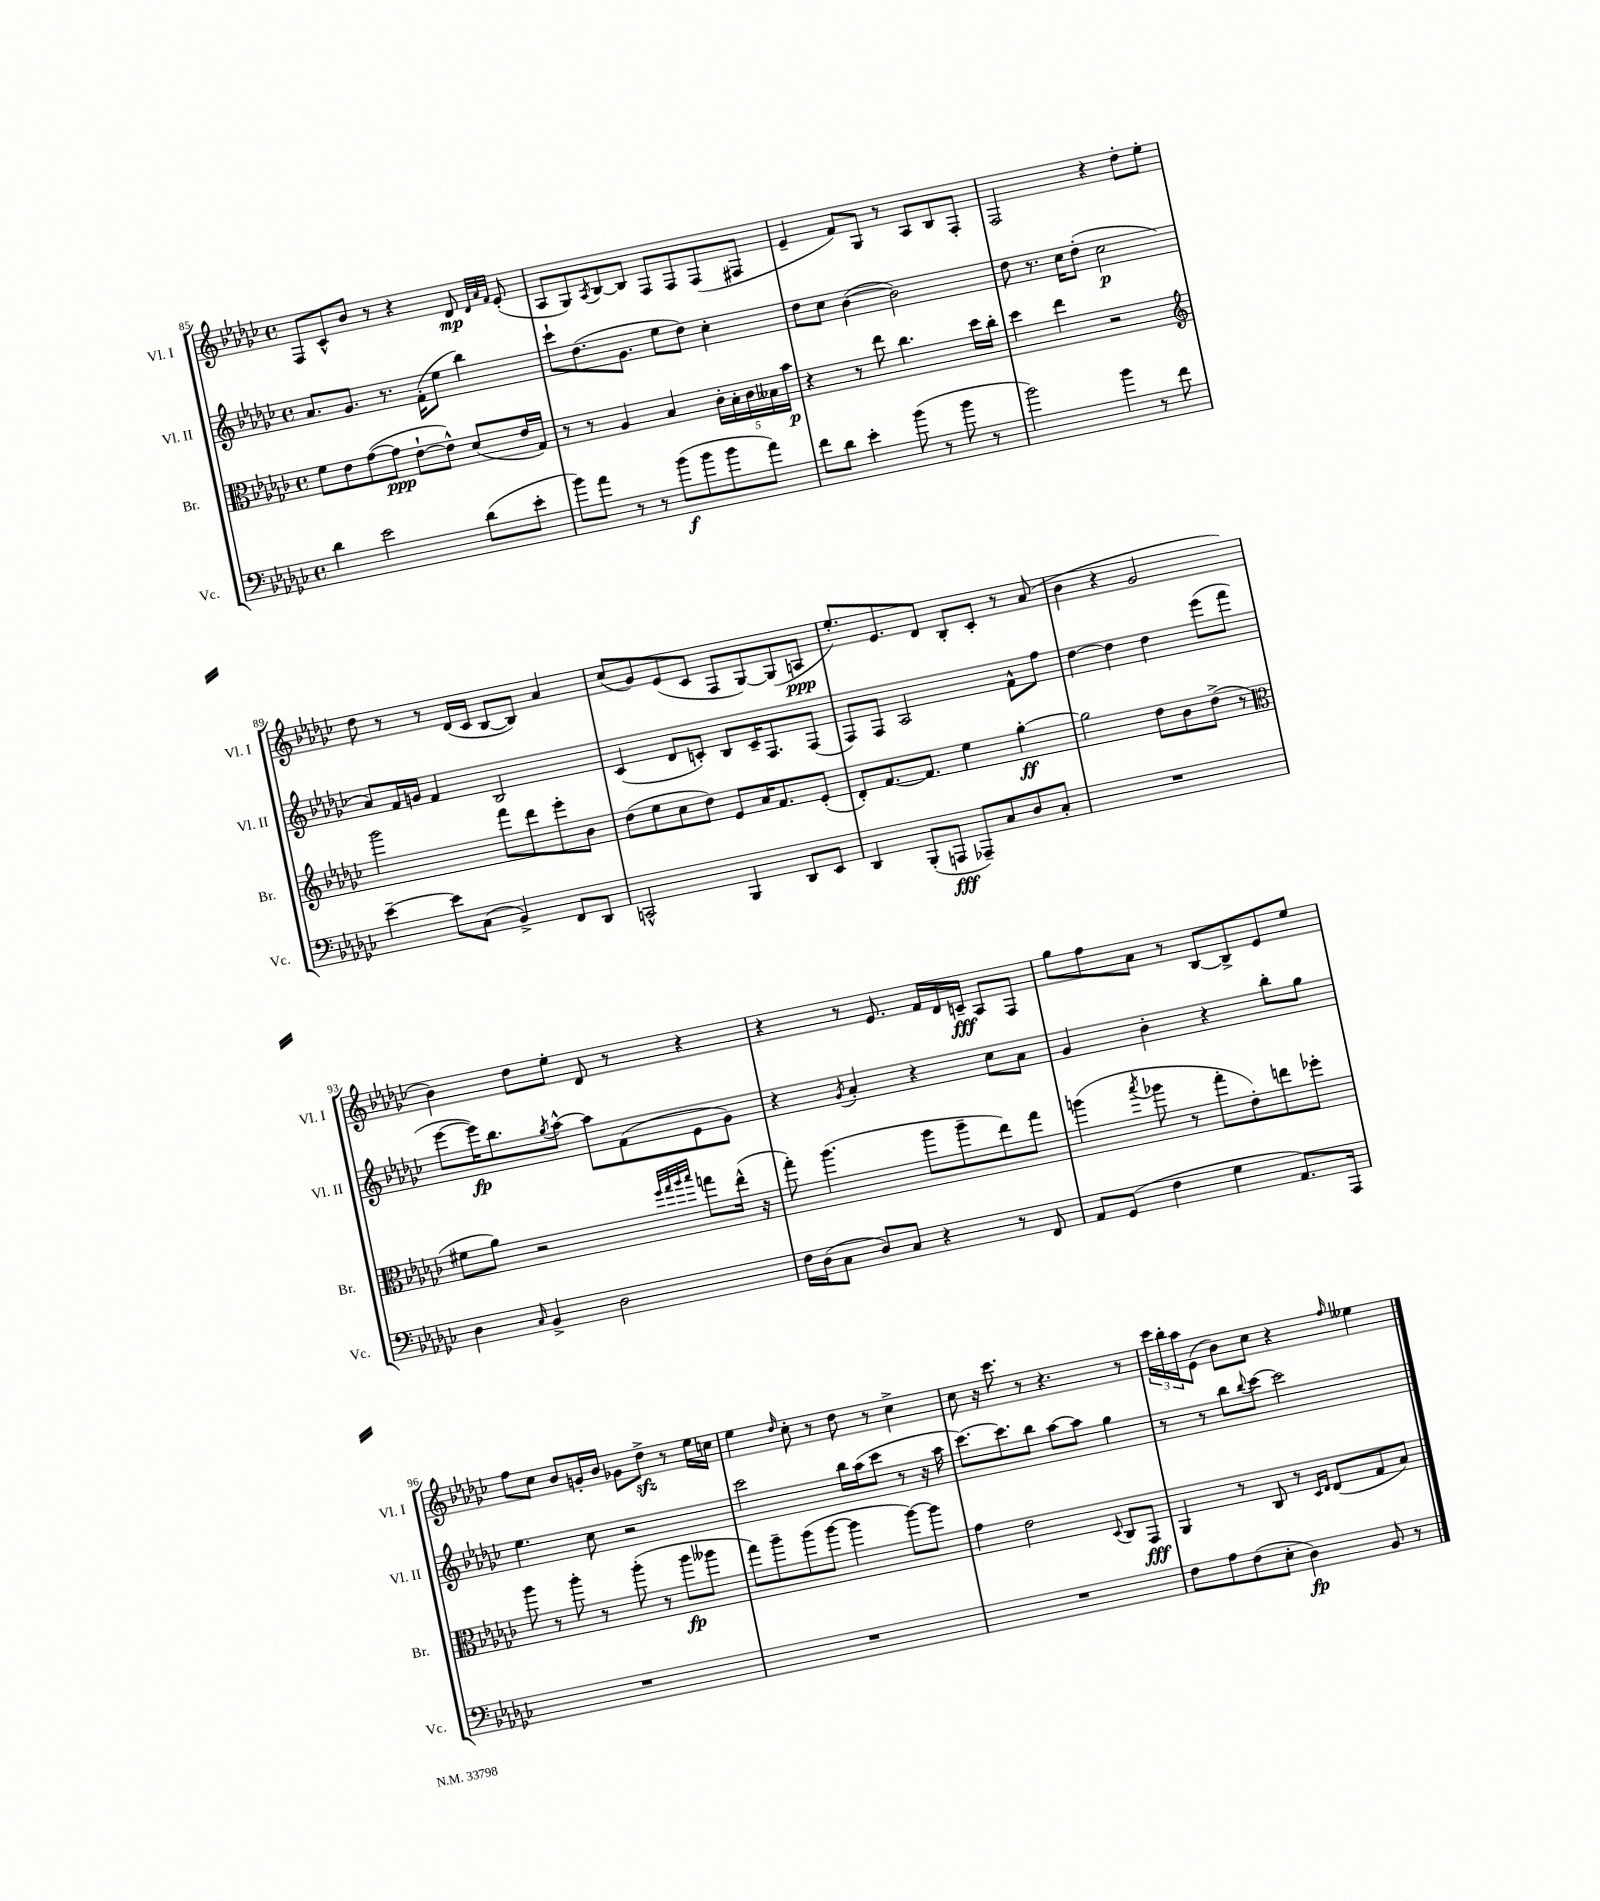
<<
\new StaffGroup <<
\new Staff = "s0" \with { instrumentName = "Vl. I" shortInstrumentName = "Vl. I" } {
    \clef treble \key ges \major \defaultTimeSignature \time 4/4
    f8 ces'8-^ bes'8 r8 r4 des'8\mp \grace { des'32 aes'32 f'32 } ees'8-.( |
    aes8 ges8) \acciaccatura { aes8 } bes8~ bes8 f8 f8 f8( fis8 |
    ees'4-- f'8) ges8 r8 aes8 bes8 f8-. |
    f2 r4 des''8-. ees''8-. |
    des''8 r8 r8 des'16( ces'16 bes8~ bes8) aes'4 |
    ces''8( ges'8) ees'8( ces'8 f8 ges8~) ges8( a8\ppp |
    ees''8.-.) ees'8. des'8 bes8-. ces'8-. r8 aes'8( |
    bes'4 r4 ges'2 |
    bes'4) des''8 ees''8-. des'8 r8 r4 |
    r4 r8 ees'8. f'16 des'16 c'16--\fff aes8 f8 |
    ges''8 f''8 aes'8 r8 bes8~ bes8-> ees'8 ees''8 |
    f''8 ces''8 bes'8 g'16-. bes'16 ges'8 des''8->\sfz r8 ees''16 c''16 |
    ees''4 \grace { des''16 } ces''8-. r8 des''8 r8 ces''4-> |
    ces''8 r16 ces'''8. r8 r4. r8 |
    \tuplet 3/2 { ces'''16 bes''16-. aes''16 } ees'8( bes'8) ces''8 r4 \grace { f''16 } eeses''4 \bar "|." |
}
\new Staff = "s1" \with { instrumentName = "Vl. II" shortInstrumentName = "Vl. II" } {
    \clef treble \key ges \major \defaultTimeSignature \time 4/4
    aes'8. ges'8. r8. f'16-.( ees''8 bes''4) |
    ces'''8-! des''8.( ges'8. ees''8 des''8) ces''4-. |
    des''8 ces''8 bes'4~( bes'2) |
    des''8 r8. ces''16 des''8-.( ces''2\p |
    aes'8) f'16 g'16 f'4 bes2 |
    ces'4( des'8 c'8-.) bes8 c'16-- f8. f8( |
    f8) f8 aes2 f'8-^ f''8 |
    des''4~ des''4 des''4 ees'''8( f'''8 |
    ees'''8~ ees'''16\fp) bes''8. \acciaccatura { ges''8 } aes''8~-^ aes''8 f'8( ees'8 ges'8) |
    r4 \acciaccatura { ges'8 } aes'4-. r4 ces''8 aes'8 |
    ges'4 bes'4-. r4 bes''8-. ges''8 |
    ees''4. ces''8 r2 |
    ces'''2 bes''16 aes''16( ces'''8 r8 r16 aes''16 |
    ces'''8.~) ces'''8. bes''8 aes''8~ aes''8 ges''4 |
    r8 r8 bes''8 \appoggiatura { bes''8 } ces'''8~ ces'''2 \bar "|." |
}
\new Staff = "s2" \with { instrumentName = "Br." shortInstrumentName = "Br." } {
    \clef alto \key ges \major \defaultTimeSignature \time 4/4
    f'8 ees'8 ges'8~( ges'8\ppp ees'8~-! ees'8-^) des'8( ees'16 ges16) |
    r8 r8 aes4 bes4 \tuplet 5/4 { ces'16-. bes16-. ces'16 beses16 bes'16\p } |
    r4 r8 ees''8 ces''4. des''16 ces''16-. |
    des''4 ees''4 r2 |
    \clef treble ges'''2 f'''8 des'''8 ees'''8-. bes'8 |
    des''8( ees''8 ces''8 des''8) ees'8 aes'16 f'8. ees'8-.( |
    des'8-.) f'8.~ f'8. ees''4 ges''4~-.\ff |
    ges''2 des''8 bes'8 des''8->( r8 |
    \clef alto fis'8 aes'8) r2 \grace { f''32 ges''32 aes''32 bes''32 } g''8 ees''16-^( r16 |
    ges''8-.) aes''4.( aes''8 aes''8-- ees''8) ges''8 |
    a''4( \acciaccatura { bes''8 } aes''8 r8 ges''8-. ees'8-.) e''8 fes''8-. |
    aes''8 r8 aes''8-. r8 aes''8-.( r8 aes''8\fp aeses''8 |
    ges''8) aes''8-- aes''8( aes''8~ aes''4 aes''8~) aes''8 |
    ges'4 ees'2 \appoggiatura { des8 } ces8 ges,8\fff |
    aes,4 r8 ces8 r8 \grace { des16 ees16 } ees8( ges8 bes8) \bar "|." |
}
\new Staff = "s3" \with { instrumentName = "Vc." shortInstrumentName = "Vc." } {
    \clef bass \key ges \major \defaultTimeSignature \time 4/4
    des'4 ees'2 des'8( ees'8-. |
    bes'8) aes'8 r8 r8 bes'8\f( bes'8 bes'8 aes'8) |
    f'8 des'8 ees'4-. bes'8( r8 bes'8 r8 |
    bes'2) bes'4 r8 f'8 |
    ees'4~-- ees'8 ces8( bes,4->) f,8 des,8 |
    c,2-^ bes,,4 des,8 ees,8 |
    des,4 bes,,8-.( a,,8\fff aes,,8--) ces8 des8 ces8-. |
    R1 |
    des4 \grace { ces16 } bes,4-> des2 |
    f16 des16( ces8 des8) ces8 r4 r8 f,8 |
    aes,8 ges,8( f4 ges4 aes,8.) aes,,16 |
    R1 |
    R1 |
    R1 |
    f8 aes8 f8( ees8-. des4\fp) bes,8 r8 \bar "|." |
}
>>
>>
\layout { \context { \Score currentBarNumber = #85 } }
